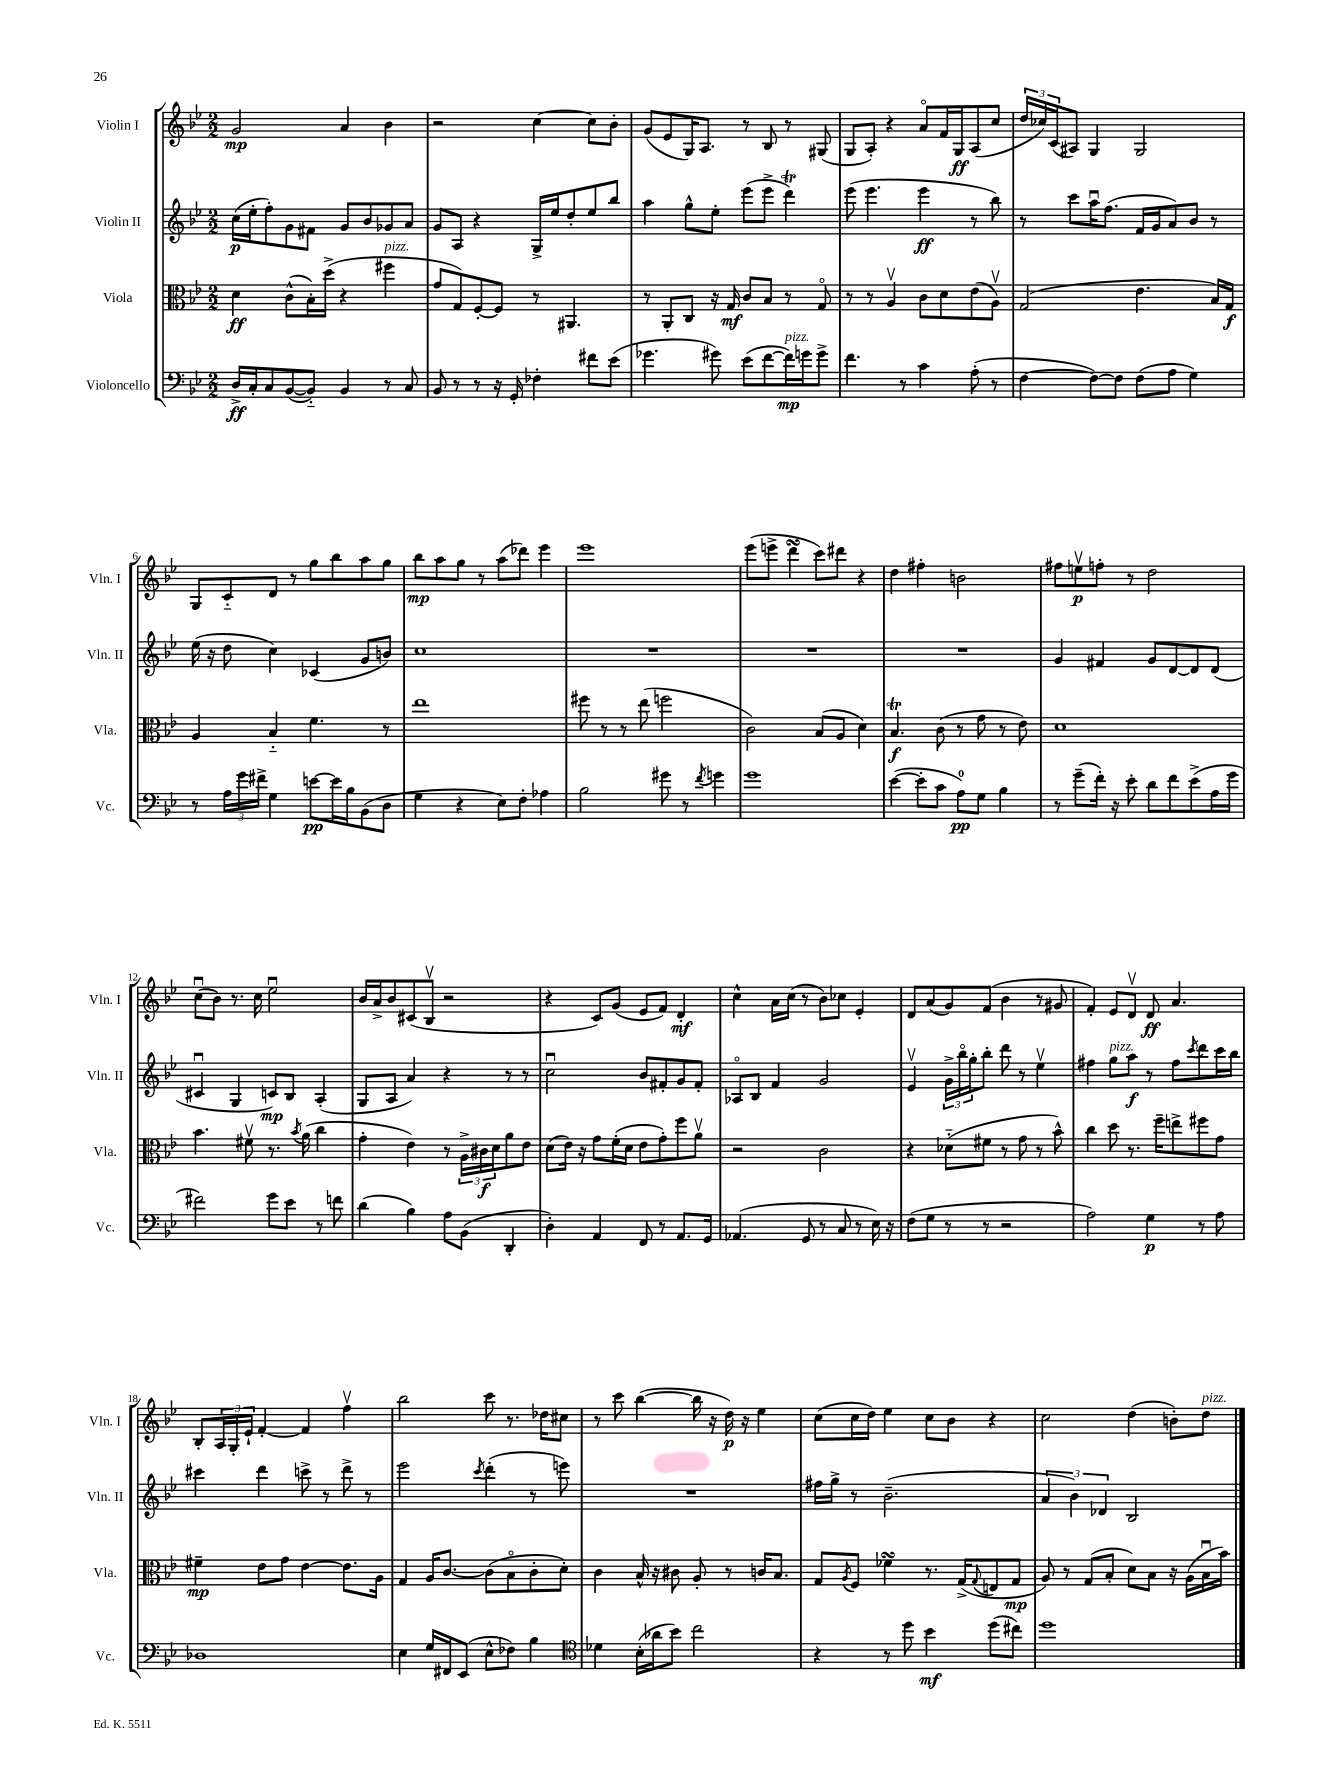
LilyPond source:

<<
\new StaffGroup <<
\new Staff = "s0" \with { instrumentName = "Violin I" shortInstrumentName = "Vln. I" } {
    \clef treble \key bes \major \numericTimeSignature \time 2/2
    g'2\mp a'4 bes'4 |
    r2 c''4~ c''8 bes'8-. |
    g'8( ees'8 g16) a8. r8 bes8 r8 gis8( |
    g8 a8-.) r4 a'8\flageolet f'16 g16\ff a8( c''8 |
    \tuplet 3/2 { d''16 ces''16) c'16( } ais8) g4 g2 |
    g8 c'8-_ d'8 r8 g''8 bes''8 a''8 g''8 |
    bes''8\mp a''8 g''8 r8 a''8( des'''8) ees'''4 |
    ees'''1 |
    ees'''8( e'''8-> d'''4\turn c'''8) dis'''8 r4 |
    d''4 fis''4-. b'2 |
    fis''8 e''8\upbow\p f''8-. r8 d''2 |
    c''8\downbow( bes'8) r8. c''16 ees''2\downbow |
    bes'16 a'16-> bes'8 cis'8( bes8\upbow r2 |
    r4 c'8) g'8( ees'8 f'8) d'4-.\mf |
    c''4-^ a'16 c''16( r8 bes'8) ces''8 ees'4-. |
    d'8 a'8( g'8) f'8( bes'4 r8 gis'8 |
    f'4-.) ees'8 d'8\upbow d'8\ff a'4. |
    bes8-. \tuplet 3/2 { a16 g16-. ees'16-! } f'4~-. f'4 f''4\upbow |
    bes''2 c'''8 r8. des''16 cis''8 |
    r8 c'''8 bes''4~( bes''16 r16 d''16\p) r16 ees''4 |
    c''8( c''16 d''16) ees''4 c''8 bes'8 r4 |
    c''2 d''4( b'8-.) d''8^\markup { \italic "pizz." } \bar "|." |
}
\new Staff = "s1" \with { instrumentName = "Violin II" shortInstrumentName = "Vln. II" } {
    \clef treble \key bes \major \numericTimeSignature \time 2/2
    c''16\p( ees''16-. f''8-.) g'8 fis'8 g'8 bes'8 ges'8 a'8 |
    g'8 a8 r4 g16-> ees''16 d''8-. ees''8 bes''8 |
    a''4 g''8-^ ees''8-. ees'''8( ees'''8-> d'''4\trill) |
    ees'''8( ees'''4. ees'''4\ff r8 bes''8) |
    r8 c'''8 a''16\downbow f''8.( f'16 g'16 a'8) bes'8 r8 |
    ees''16( r16 d''8 c''4) ces'4( g'8 b'8) |
    c''1 |
    R1 |
    R1 |
    R1 |
    g'4 fis'4 g'8 d'8~ d'8 d'8( |
    cis'4\downbow g4 c'8\mp) bes8 a4-.( |
    g8 a8 a'4) r4 r8 r8 |
    c''2\downbow bes'8 fis'8-. g'8 fis'8-. |
    aes8\flageolet bes8 f'4 g'2 |
    ees'4\upbow \tuplet 3/2 { g'16-> bes''16\flageolet g''16-. } bes''8-. d'''8 r8 ees''4\upbow |
    fis''4 g''8^\markup { \italic "pizz." } a''8\f r8 fis''8 \acciaccatura { c'''8 } d'''8 c'''16 bes''16 |
    cis'''4 d'''4 c'''8-> r8 d'''8-> r8 |
    ees'''2 \acciaccatura { c'''8 } d'''4-.( r8 e'''8) |
    R1 |
    fis''16 g''16-> r8 bes'2.--( |
    \tuplet 3/2 { a'4 bes'4) des'4 } bes2 \bar "|." |
}
\new Staff = "s2" \with { instrumentName = "Viola" shortInstrumentName = "Vla." } {
    \clef alto \key bes \major \numericTimeSignature \time 2/2
    d'4\ff c'8-^( bes16-.) d''16->( r4 fis''4^\markup { \italic "pizz." } |
    g'8 g8) f8~-. f8 r8 ais,4. |
    r8 a,8-. c8 r16 g16\mf c'8 bes8 r8 g8\flageolet |
    r8 r8 a4\upbow c'8 d'8 ees'8( a8\upbow) |
    g2( ees'4. bes16) g16\f |
    a4 bes4-_ f'4. r8 |
    ees''1 |
    fis''8 r8 r8 ees''8( f''2 |
    c'2) bes8( a8 d'4) |
    bes4.\trill\f c'8( r8 g'8 r8 ees'8) |
    d'1 |
    bes'4. fis'8\upbow r8. \acciaccatura { bes'8 } a'16( c''4 |
    g'4-. ees'4) r8 \tuplet 3/2 { a16-> cis'16\f d'16 } a'8 ees'8 |
    d'8( ees'16) r16 g'8 f'16-.( d'16 ees'8 g'8-.) f''8 a'8\upbow |
    r2 c'2 |
    r4 des'8-_( fis'8 r8 g'8 r8 bes'8-^) |
    c''4 d''8 r8. f''16-- e''8-> fis''8 g'8 |
    fis'4--\mp ees'8 g'8 ees'4~ ees'8. a16 |
    g4 a16 c'8.~ c'8( bes8\flageolet c'8-. d'8-.) |
    c'4 bes16-^ r16 cis'8 a8-. r8 c'16 bes8. |
    g8 \acciaccatura { a8 } f8 fes'4\turn r8. g16->( \appoggiatura { g8 } e8 g8\mp |
    a8) r8 g8( bes8-. d'8) bes8 r16 a16( bes16\downbow bes'16) \bar "|." |
}
\new Staff = "s3" \with { instrumentName = "Violoncello" shortInstrumentName = "Vc." } {
    \clef bass \key bes \major \numericTimeSignature \time 2/2
    d16->\ff c16-. c8 bes,8~( bes,8-_) bes,4 r8 c8 |
    bes,8 r8 r8 r16 g,16-. fes4-. fis'8 ees'8( |
    ges'4. gis'8) ees'8( f'8~ f'16\mp^\markup { \italic "pizz." }) g'16 g'8-> |
    f'4. r8 c'4 a8-.( r8 |
    f4~ f8~) f8 f8( a8 g4) |
    r8 \tuplet 3/2 { a16 g'16 fis'16-> } g4 e'8~\pp e'16 bes16 bes,8( d8 |
    g4 r4 ees8) f8-. aes4 |
    bes2 gis'8 r8 \acciaccatura { f'8 } g'4 |
    g'1 |
    ees'4~( ees'8-. c'8 a8-0\pp) g8 bes4 |
    r8 g'8--( f'16-.) r16 ees'8-. d'8 f'8 ees'8->( a16 g'16 |
    fis'2) g'8 ees'8 r8 f'8 |
    d'4( bes4) a8 bes,8( d,4-. |
    d4-.) a,4 f,8 r8 a,8. g,16 |
    aes,4.( g,8 r8 c8 r8 ees16) r16 |
    f8( g8 r8 r8 r2 |
    a2) g4\p r8 a8 |
    des1 |
    ees4 g16 fis,16 ees,8( ees8-^ fes8) bes4 |
    \clef tenor des'4 bes16-.( aes'16 bes'8) c''2 |
    r4 r8 d''8 bes'4\mf d''8( cis''8) |
    d''1 \bar "|." |
}
>>
>>
